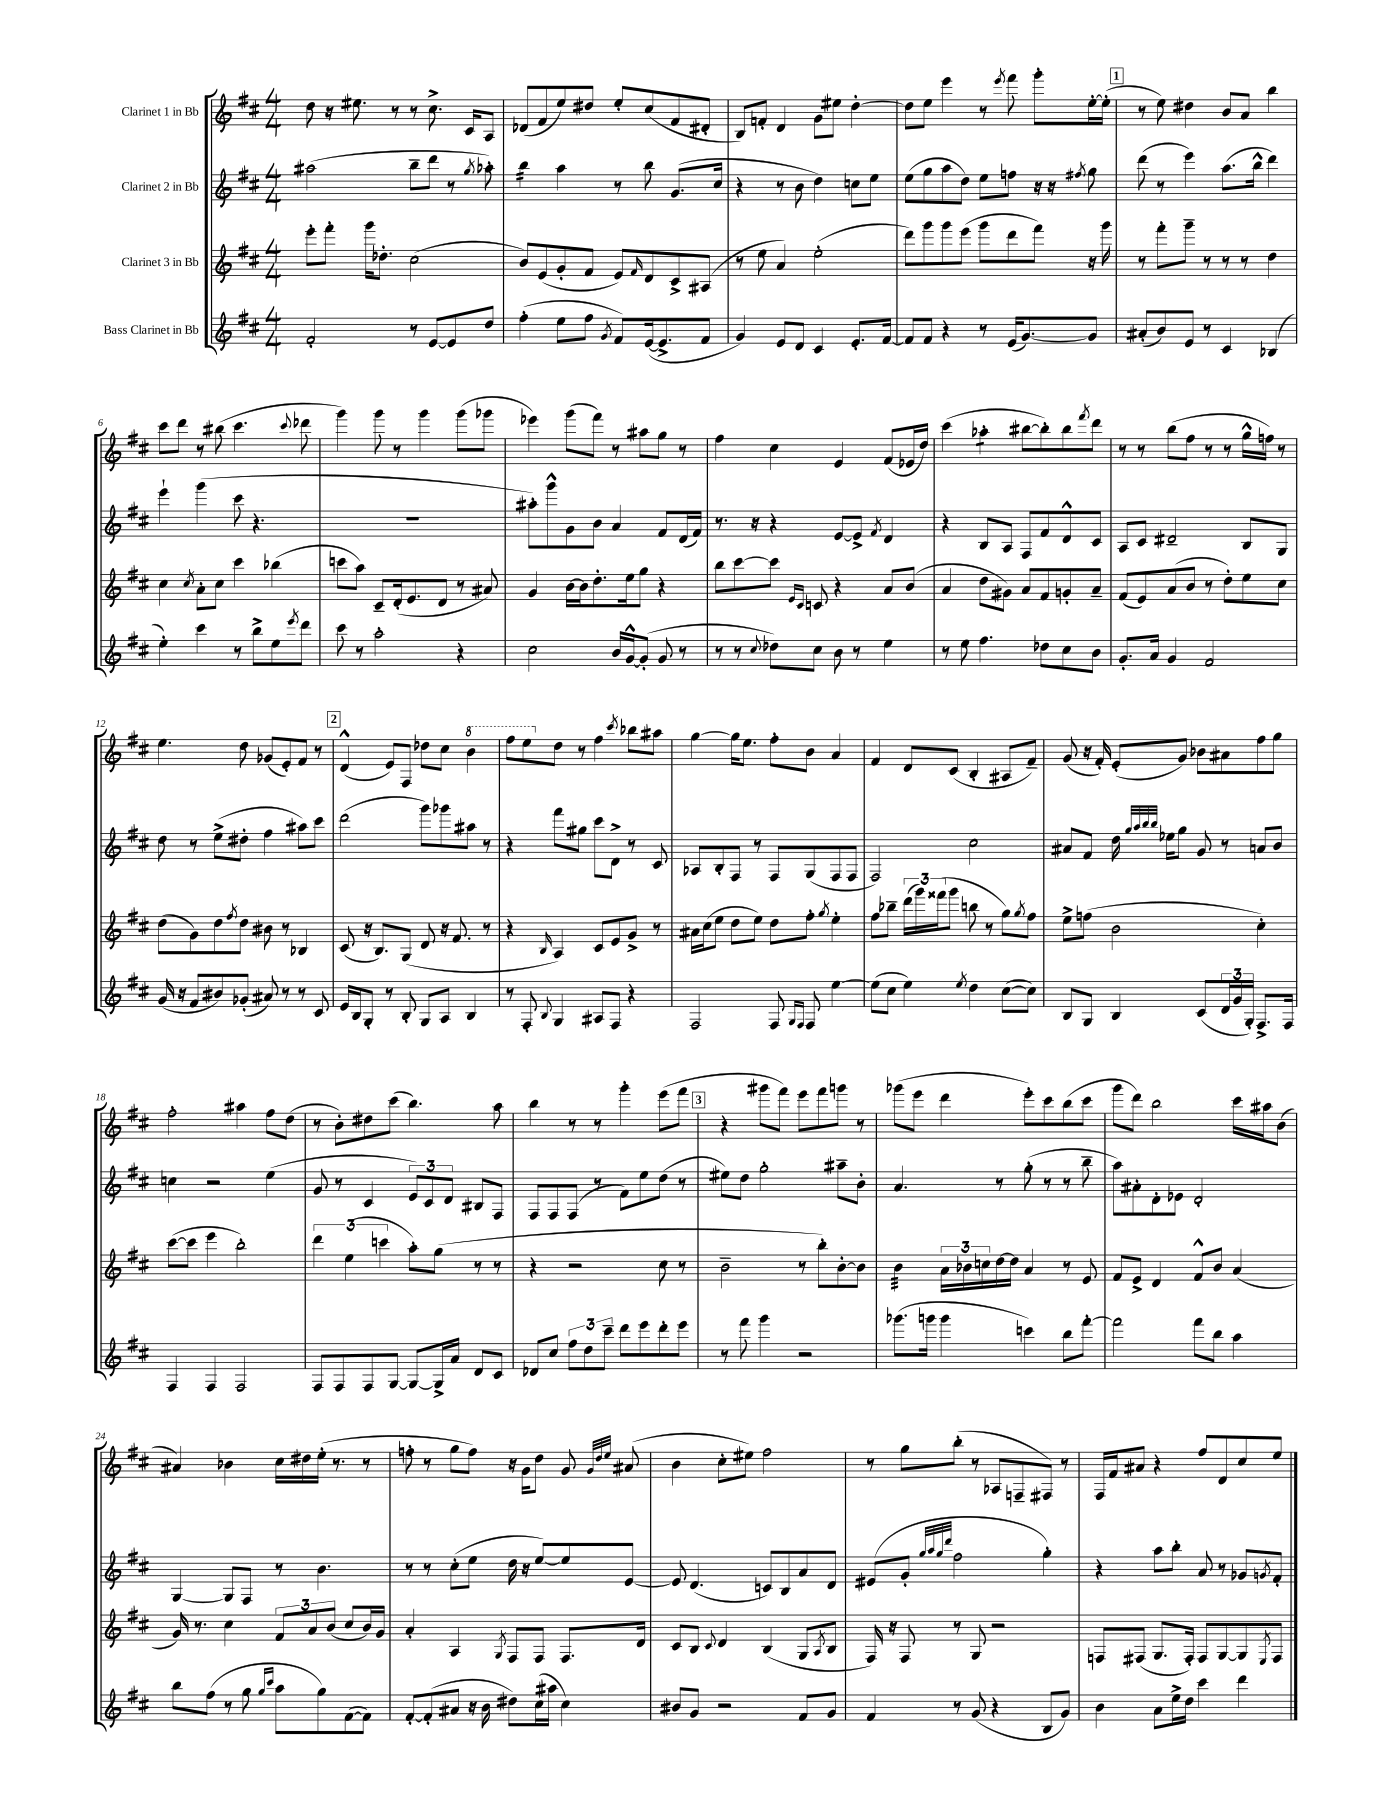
<<
\new StaffGroup <<
\new Staff = "s0" \with { instrumentName = "Clarinet 1 in Bb" } {
    \clef treble \key d \major \numericTimeSignature \time 4/4
    d''8 r16 eis''8. r8 r8 cis''8.-> cis'16 a8 |
    des'8( fis'8 e''8) dis''8 e''8-. cis''8( fis'8 dis'8-. |
    b8) f'8-. d'4 g'8 eis''8 d''4~-. |
    d''8 e''8 e'''4 r8 \acciaccatura { e'''8 } fis'''8 g'''8-. e''16~-. e''16-.( |
    \mark \markup { \box "1" } r8 e''8) dis''4 b'8 a'8 b''4 |
    cis'''8 d'''8 r8 bis''8( cis'''4. \appoggiatura { cis'''8 } des'''8 |
    g'''4) g'''8 r8 g'''4 g'''8( ges'''8 |
    ees'''4) g'''8( fis'''8) r8 ais''8 g''8 r8 |
    fis''4 cis''4 e'4 fis'8( ees'16 d''16) |
    cis'''4( aes''4:8-. bis''8~ bis''8-.) bis''8 \acciaccatura { fis'''8 } d'''8 |
    r8 r8 b''8( fis''8 r8 r8 g''16-^ f''16) r8 |
    e''4. d''8 ges'8( e'8-.) fis'8 r8 |
    \mark \markup { \box "2" } d'4-^( e'8) fis8 des''8 cis''8 \ottava #1 b''4 |
    fis'''8 e'''8 \ottava #0 d''8 r8 fis''4 \acciaccatura { cis'''8 } bes''8 ais''8 |
    g''4~ g''16 e''8. fis''8-. b'8 a'4 |
    fis'4 d'8 cis'8( b4-. ais8 fis'8--) |
    g'8( r16 fis'16-.) e'8-.( g'8) bes'8 ais'8 fis''8 g''8 |
    fis''2-. ais''4 fis''8 d''8( |
    r8 b'8-.) dis''8 cis'''8( b''4.) a''8 |
    b''4 r8 r8 g'''4-. e'''8( fis'''8 |
    \mark \markup { \box "3" } r4 gis'''8 fis'''8) e'''8 fis'''8 g'''8 r8 |
    ges'''8( e'''8 d'''4 e'''8-.) cis'''8 b''8( cis'''8 |
    g'''8 d'''8) b''2 cis'''16 ais''16 b'8( |
    ais'4) bes'4 cis''16 dis''16 e''16-.( r8. r8 |
    f''8-. r8 g''8 f''8) r16 g'16 d''8 g'8 \grace { g'32 d''32 e''32 } ais'8( |
    b'4 cis''8-. eis''8) fis''2 |
    r8 g''8 b''8-.( r8 aes8 f8-- fis8) r8 |
    fis16 fis'16 ais'8 r4 fis''8 d'8 cis''8 e''8 \bar "|." |
}
\new Staff = "s1" \with { instrumentName = "Clarinet 2 in Bb" } {
    \clef treble \key d \major \numericTimeSignature \time 4/4
    ais''2( b''8-- d'''8 r8 \acciaccatura { g''8 } aes''8-.) |
    b''4:16 a''4 r8 b''8 g'8.( cis''16 |
    r4 r8 b'8 d''4) c''8 e''8 |
    e''8( g''8 a''8 d''8) e''8 f''8 r16 r16 \acciaccatura { fis''8 } g''8 |
    \mark \markup { \box "1" } d'''8( r8 e'''4) a''8.( b''16-^ d'''4) |
    e'''4-! g'''4( cis'''8 r4. |
    R1 |
    ais''8-.) g'''8-^ g'8 b'8 a'4 fis'8 d'16( fis'16) |
    r8. r16 r4 e'8~ e'8-> \acciaccatura { fis'8 } d'4 |
    r4 b8 a8 fis8 fis'8 d'8-^ cis'8 |
    a8 cis'8 dis'2-- b8 g8 |
    d''8 r8 e''8->( dis''8-. fis''4 ais''8) cis'''8 |
    \mark \markup { \box "2" } d'''2( g'''8) ges'''8 ais''8 r8 |
    r4 fis'''8 gis''8 cis'''8 d'8-> r8 cis'8 |
    aes8 b8-. fis8 r8 fis8 g8( fis8 fis8 |
    fis2) cis''2 |
    ais'8 fis'8 d''16 \grace { g''32 a''32 b''32 b''32 } ees''16 g''8 g'8 r8 a'8 b'8 |
    c''4 r2 e''4( |
    g'8 r8 cis'4 \tuplet 3/2 { e'8) cis'8 d'8 } bis8 fis8 |
    fis8 fis8 fis8( r8 fis'8) e''8 d''8( r8 |
    \mark \markup { \box "3" } eis''8) d''8 g''2-. ais''8-- b'8-. |
    a'4. r8 g''8-.( r8 r8 b''8-- |
    a''8) ais'8-. d'8-. ees'8 d'2-. |
    g4~ g8 fis8 r8 b'4. |
    r8 r8 cis''8-.( e''8 d''16 r16 e''8~) e''8 e'8~ |
    e'8 d'4.( c'8) b8 a'8 d'8 |
    eis'8( g'8-. \grace { g''32 a''32 g''32 d'''32 } fis''2 g''4-.) |
    r4 a''8 b''8-. a'8 r8 ges'8 \acciaccatura { g'8 } fis'8-. \bar "|." |
}
\new Staff = "s2" \with { instrumentName = "Clarinet 3 in Bb" } {
    \clef treble \key d \major \numericTimeSignature \time 4/4
    e'''8-. fis'''8-. g'''16 des''8.-. cis''2( |
    b'8) e'8( g'8-. fis'8 e'8) \grace { fis'16 } d'8 cis'8-> ais8( |
    r8 e''8 a'4) e''2-.( |
    d'''8) g'''8 g'''8 e'''8( g'''8 d'''8 fis'''8) r16 g'''16 |
    \mark \markup { \box "1" } r8 fis'''8-. g'''8-- r8 r8 r8 d''4 |
    cis''4 \acciaccatura { cis''8 } a'8-. cis''8 cis'''4 bes''4( |
    c'''8 a''8) cis'8-- d'16-.( e'8. d'8 r8 ais'8) |
    g'4 b'16~ b'16 d''8.-. e''16 g''8 r4 |
    b''8 cis'''8~ cis'''8 \grace { e'16 cis'16 } c'8 r4 a'8 b'8( |
    a'4 d''8 gis'8) a'8 fis'8 g'8-. a'8-- |
    fis'8( e'8) a'8( b'8 r8 d''8-.) e''8 cis''8 |
    d''8( g'8) d''8 \acciaccatura { fis''8 } d''8 bis'8 r8 bes4 |
    \mark \markup { \box "2" } cis'8( r16 b8.) g8( d'8 r16 fis'8. r8 |
    r4 \grace { b16 } a4) cis'8 e'8 g'8-> r8 |
    ais'16 cis''16( e''8 d''8 e''8) d''8 fis''8-. \acciaccatura { g''8 } e''4-. |
    fis''8 bes''8-- \tuplet 3/2 { d'''16( g'''16) fisis'''16( } g'''8 b''8 r8 g''8) \acciaccatura { g''8 } fis''8 |
    e''8-> f''8( b'2 cis''4-.) |
    cis'''8~( cis'''8 e'''4 b''2-.) |
    \tuplet 3/2 { d'''4 e''4( c'''4 } a''8-.) g''8( r8 r8 |
    r4 r2 cis''8 r8 |
    \mark \markup { \box "3" } b'2-- r8 b''8-.) b'8~-. b'8 |
    b'4:32 \tuplet 3/2 { a'16 bes'16 c''16 } d''16~ d''16 a'4 r8 e'8 |
    fis'8 e'8-> d'4 fis'8-^ b'8 a'4( |
    g'16) r8. cis''4 \tuplet 3/2 { fis'8 a'8 b'8( } cis''8 b'16) g'16 |
    a'4-. a4 \acciaccatura { g8 } fis8 fis8 fis8. d'16 |
    cis'8 b8 \appoggiatura { cis'8 } d'4 b4( g8 \acciaccatura { a8 } b8 |
    fis16) r16 fis8 r8 g8 r2 |
    f8 fis8( g8. fis16-.) fis8 g8~ g8 \acciaccatura { e8 } fis8 \bar "|." |
}
\new Staff = "s3" \with { instrumentName = "Bass Clarinet in Bb" } {
    \clef treble \key d \major \numericTimeSignature \time 4/4
    fis'2-. r8 e'8~ e'8 d''8 |
    fis''4-.( e''8 fis''8 \acciaccatura { g'8 } fis'8) e'16~( e'8.-> fis'8 |
    g'4) e'8 d'8 cis'4 e'8.-. fis'16~ |
    fis'8 fis'8 r4 r8 e'16( g'8.~) g'8 |
    \mark \markup { \box "1" } ais'8-.( b'8) e'8 r8 cis'4 bes4( |
    e''4-.) cis'''4 r8 b''8-> e''8 \acciaccatura { e'''8 } d'''8 |
    cis'''8 r8 a''2-. r4 |
    cis''2 b'16 g'16~-^ g'8-.( g'8 r8 |
    r8 r8 \appoggiatura { cis''8 } des''8) cis''8 b'8 r8 e''4 |
    r8 e''8 fis''4. des''8 cis''8 b'8 |
    g'8.-. a'16 g'4 fis'2 |
    g'16( r16 fis'8 bis'8) ges'8-.( ais'8) r8 r8 cis'8 |
    \mark \markup { \box "2" } e'16 b16 g8-. r8 b8-. g8 a8 b4 |
    r8 fis8-. \appoggiatura { b8 } g4 ais8 fis8 r4 |
    fis2 fis8 \grace { g16 fis16 } fis8 e''4~ |
    e''8( cis''8 e''4) \acciaccatura { e''8 } d''4 cis''8~( cis''8) |
    b8 g8 b4 cis'8( \tuplet 3/2 { d'16 g'16 g16-.) } fis8.-> fis16 |
    fis4 fis4 fis2 |
    fis8 fis8 fis8 g8~ g8~ g16-> a'16 d'8 cis'8 |
    des'8 cis''8 \tuplet 3/2 { fis''8 d''8 cis'''8-- } d'''8 e'''8 d'''8-. e'''8 |
    \mark \markup { \box "3" } r8 fis'''8 g'''4 r2 |
    ges'''8.( g'''16 g'''4 c'''4) b''8 fis'''8~-. |
    fis'''2 fis'''8 b''8 a''4 |
    b''8 fis''8( r8 g''8 \grace { g''16 cis'''16 } a''8 g''8) fis'8~( fis'8) |
    fis'8~-. fis'8-.( ais'8 r16 b'16 dis''8) cis''16( ais''16 cis''4) |
    bis'8 g'8 r2 fis'8 g'8 |
    fis'4 r8 g'8( r4 b8 g'8) |
    b'4 a'8 e''16-> d''16 cis'''4 d'''4 \bar "|." |
}
>>
>>
